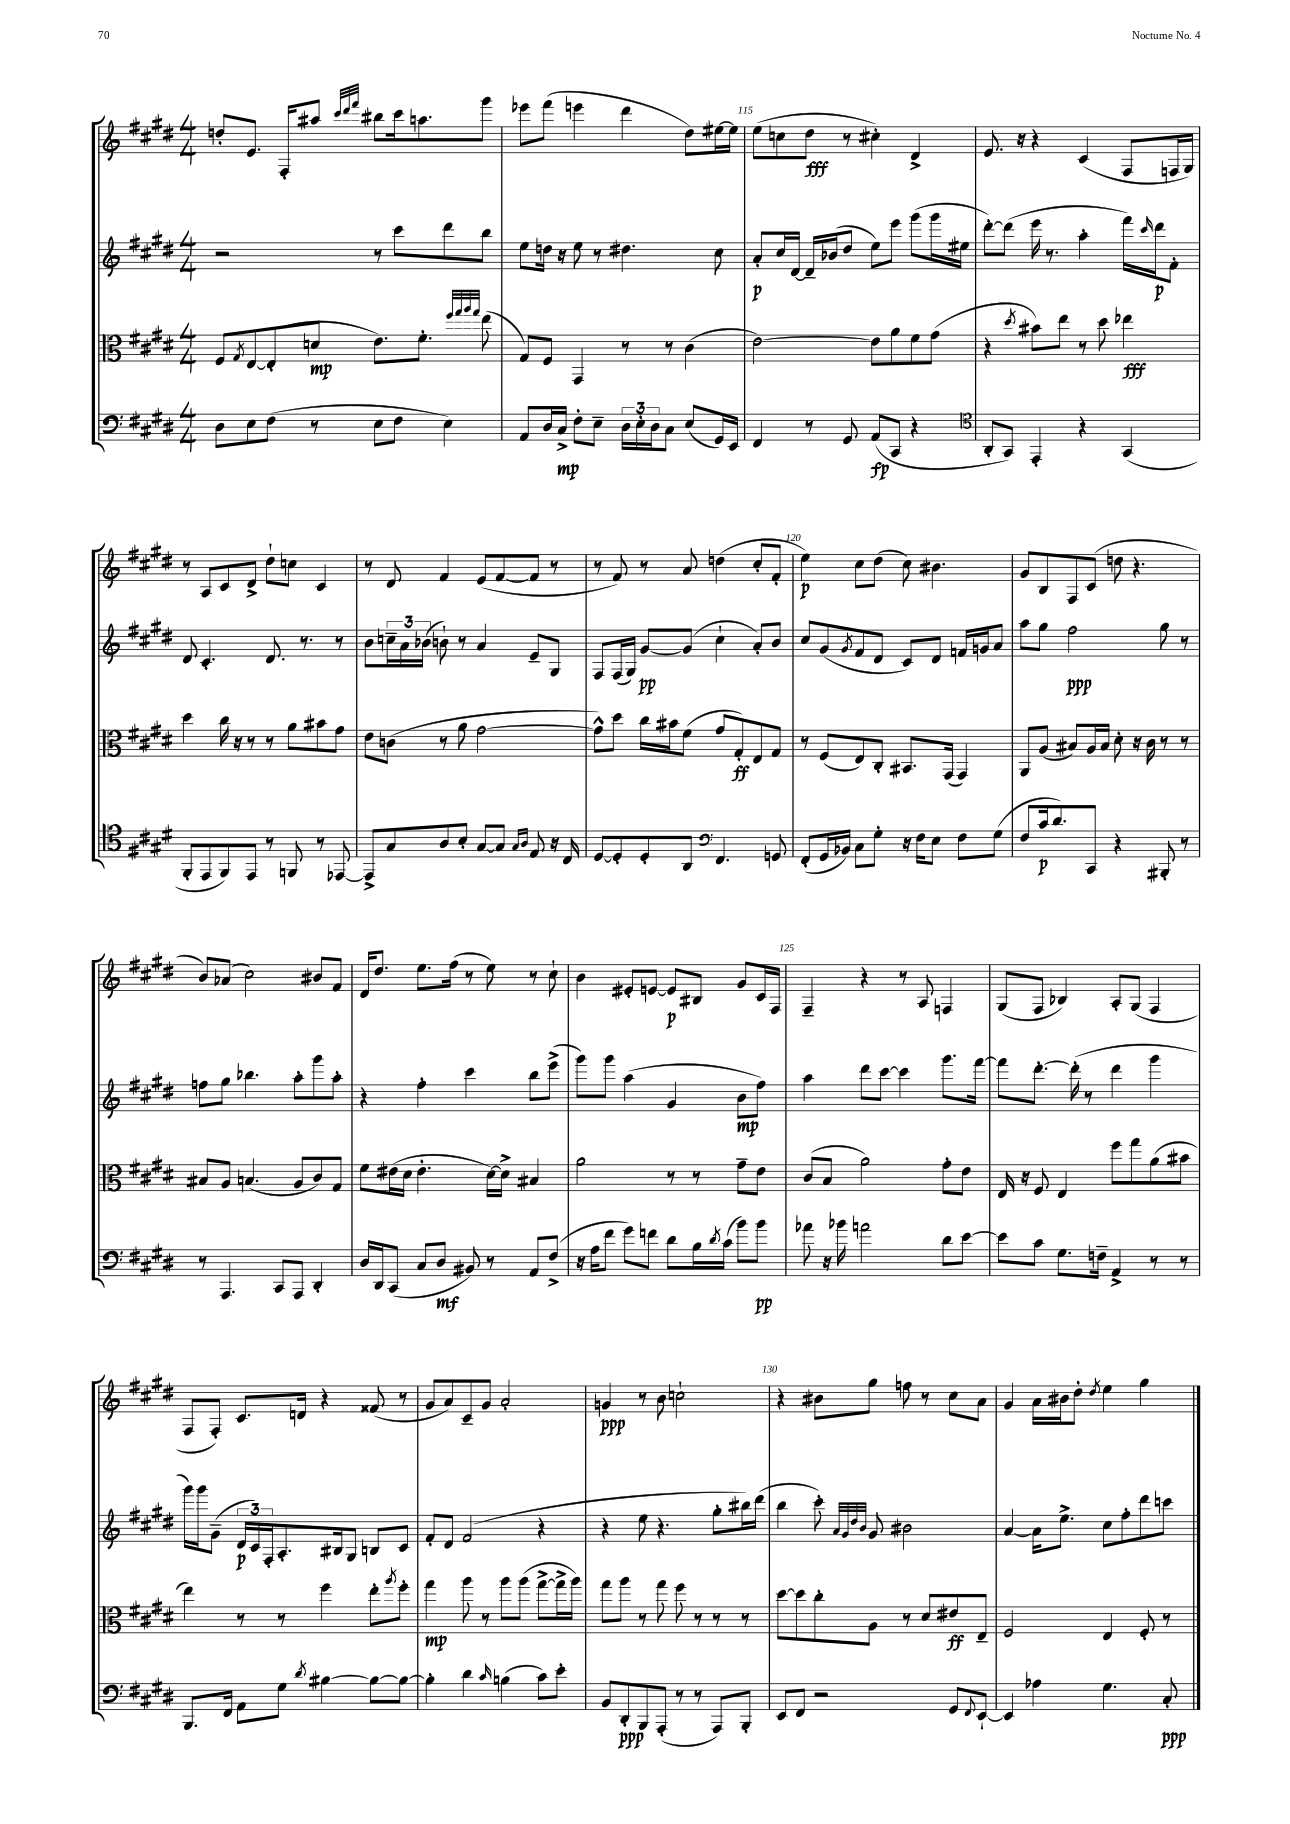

**kern	**kern	**kern	**kern
*staff4	*staff3	*staff2	*staff1
*clefF4	*clefC3	*clefG2	*clefG2
*k[f#c#g#d#]	*k[f#c#g#d#]	*k[f#c#g#d#]	*k[f#c#g#d#]
*M4/4	*M4/4	*M4/4	*M4/4
8D#	8F#	2r	8dd'
.	8qG#	.	.
8E	[8E	.	8.e
(8F#	(8E']	.	.
.	.	.	16F#'
8r	8d	.	8aa#
.	.	.	32qqccc#
.	.	.	32qqddd#
.	.	.	32qqfff#
8E	8.e)	8r	8bb#
8F#	.	8ccc#	16ccc#
.	8.f#'	.	8.aa
4E)	.	8ddd#	.
.	32qqff#	.	.
.	32qqgg#	.	.
.	32qqaa	.	.
.	32qqgg#	.	.
.	(8ee	8bb	8ggg#
=	=	=	=
8AA	8G#)	8ee	8eee-
16D#	8F#	16dd	(8fff#
16C#^	.	16r	.
8F#'	4GG#	8ee	4eee
8E~	.	8r	.
24D#	8r	4.dd#	4ddd#
24E'	.	.	.
24D#	.	.	.
8C#	8r	.	.
(8E	(4c#	.	8dd#)
16GG#)	.	8cc#	[16ee#
16EE	.	.	16ee#]
=	=	=	=
4FF#	[2e)	8a'	(8ee
.	.	16cc#	8cc
.	.	[16d#	.
8r	.	16d#~]	8dd#
.	.	(16b-	.
8GG#	.	8dd#	8r
(8AA	8e]	8ee)	4cc#')
8CC#	8a	8eee	.
4r	8f#	(8ggg#	4d#^
.	(8g#	16ggg#	.
.	.	16ee#	.
=	=	=	=
*clefC4	*	*	*
8AA'	4r	[8ddd#')	8.e
8GG#)	.	(8ddd#]	.
.	.	.	16r
.	8qdd#	.	.
4EE'	8b#)	16eee	4r
.	.	8.r	.
.	8ee	.	.
4r	8r	4aa'	(4c#
.	8dd#	.	.
(4GG#	4ee-	16fff#)	8F#
.	.	16qqccc#	.
.	.	16ddd#	.
.	.	8f#'	16F
.	.	.	16G#)
=	=	=	=
8FF#'	4dd#	8d#	8r
8EE	.	4.c#'	8A
8FF#)	16cc#	.	8c#
.	16r	.	.
8EE	8r	.	8d#^
8r	8r	8.d#	8dd#`
8FF	8a	.	8cc
.	.	8.r	.
8r	8b#	.	4c#
[8EE-	8g#	8r	.
=	=	=	=
8EE-^]	8e	8b	8r
8G#	(8c	24cc~	8d#
.	.	24a	.
.	.	(24b-	.
8A	8r	8b`)	4f#
8B'	8a	8r	.
[8G#	[2g#	4a	(8e
8G#]	.	.	[8f#
16qqG#	.	.	.
16qqA	.	.	.
8E	.	8e~	8f#]
16r	.	8G#	8r
16C#	.	.	.
=	=	=	=
[8D#	8g#^^])	8F#	8r
8D#']	8dd#	(16F#	8f#)
.	.	16G#)	.
8D#'	16cc#	[8g#	8r
.	16b#	.	.
8AA	(8f#	(8g#]	8a
*clefF4	*	*	*
4.FF#	8g#	4cc#`	(4dd
.	8G#')	.	.
.	8E	8a')	8cc#'
8GG	8G#	8b	8f#'
=	=	=	=
(8FF#'	8r	8cc#	4ee)
16GG#	(8F#	(8g#	.
16BB-)	.	.	.
.	.	8qg#	.
8C#	8E)	8f#	8cc#
8G#'	8C#'	8d#	(8dd#
16r	8.BB#	8c#)	8cc#)
16F#	.	.	.
8E	.	8d#	4.b#
.	(16GG#	.	.
8F#	4GG#)	16f	.
.	.	16g	.
(8G#	.	8a	.
=	=	=	=
8F#	8AA	8aa	8g#
16c#	(8A	8gg#	8B
8.d#)	.	.	.
.	8B#)	2ff#	8F#
8CC#	16A	.	(8c#
.	16B#	.	.
4r	8d#'	.	8dd
.	16r	.	4.r
.	16c#	.	.
8BBB#'	8r	8gg#	.
8r	8r	8r	.
=	=	=	=
8r	8B#	8ff	8b)
4.AAA	8A	8gg#	(8a-
.	(4.B	4.bb-	2cc#)
8CC#	.	.	.
8AAA	8A	8aa'	.
4DD#'	8c#)	8ggg#	8b#
.	8G#	8aa'	8f#
=	=	=	=
16D#	8f#	4r	16d#
16DD#	.	.	8.dd#
(8CC#	(16e#	.	.
.	16d#	.	.
8C#	4.e#'	4ff#'	8.ee
8D#	.	.	.
.	.	.	(16ff#
8BB#)	.	4ccc#	8r
8r	[16d#)	.	8ee)
.	16d#^]	.	.
8AA	4B#	8bb	8r
(8F#^	.	(8eee^	8cc#`
=	=	=	=
16r	2a	8ggg#)	4b
16A	.	.	.
8f#	.	8ggg#	.
8g#)	.	(4aa	8e#'
8f	.	.	[8e
8d#	8r	4g#	8e]
16B	8r	.	8B#
8qd#	.	.	.
(16c#	.	.	.
8b)	8g#~	8b	8g#
8b	8e	8ff#)	16c#
.	.	.	16F#
=	=	=	=
8a-	(8c#	4aa	4F#~
16r	8B	.	.
16b-	.	.	.
2a	2a)	8ddd#	4r
.	.	[8ccc#	.
.	.	4ccc#]	8r
.	.	.	8A
8d#	8g#'	8.ggg#	4F
[8e	8e	.	.
.	.	[16fff#	.
=	=	=	=
8e]	16E	8fff#]	(8G#
.	16r	.	.
8c#	8F#	[8.ddd#'	8F#
8.G#	4E	.	4B-)
.	.	(16ddd#']	.
.	.	8r	.
16F~	.	.	.
4AA^	8ff#	4ddd#	8A'
.	8gg#	.	(8G#
8r	(8a	4ggg#	4F#
8r	8b#	.	.
=	=	=	=
8.BBB	4ee)	16ggg#)	8F#
.	.	16ggg#	.
.	.	(8g#~	8F#')
16FF#	.	.	.
8AA	8r	24d#	8.c#
.	.	24c#)	.
.	.	24F#'	.
8G#	8r	8.A'	.
.	.	.	16d
8qd#	.	.	.
[4B#	4ff#	.	4r
.	.	16B#	.
.	.	8G#	.
8B#_	8ee'	8B	(8f##
.	8qaa	.	.
8B#_	8ff#'	8c#	8r
=	=	=	=
4B#']	4gg#	8f#'	8g#
.	.	8d#	8a)
4d#	8aa	(2f#	8c#~
.	8r	.	8g#
16qqc#	.	.	.
(4B	8aa	.	2a'
.	(8aa	.	.
8c#)	[8gg#^	4r	.
8e'	16gg#^]	.	.
.	16aa)	.	.
=	=	=	=
8BB	8gg#	4r	4g
8DD#'	8aa	.	.
8BBB	8r	8ee	8r
(8AAA'	8gg#	4.r	8b
8r	8ff#	.	2cc`
8r	8r	.	.
8AAA)	8r	8gg#'	.
8BBB'	8r	16bb#)	.
.	.	(16ddd#	.
=	=	=	=
8EE	[8dd#	4bb	4r
8FF#	8dd#]	.	.
2r	8cc#'	8ccc#')	8b#
.	.	32qqa	.
.	.	32qqg#	.
.	.	32qqdd#	.
.	.	32qqb	.
.	8A	8g#	8gg#
.	8r	2b#	8ff
.	8d#	.	8r
8GG#	8e#	.	8cc#
8qqFF#	.	.	.
[8EE`	8E~	.	8a
=	=	=	=
4EE]	2F#	[4a	4g#
4A-	.	16a]	16a
.	.	8.ee^	16b#
.	.	.	8dd#'
.	.	.	8qdd#
4.G#	4E	8cc#	4ee
.	.	8ff#'	.
.	8F#'	8ddd#	4gg#
8C#'	8r	8ccc	.
==	==	==	==
*-	*-	*-	*-
